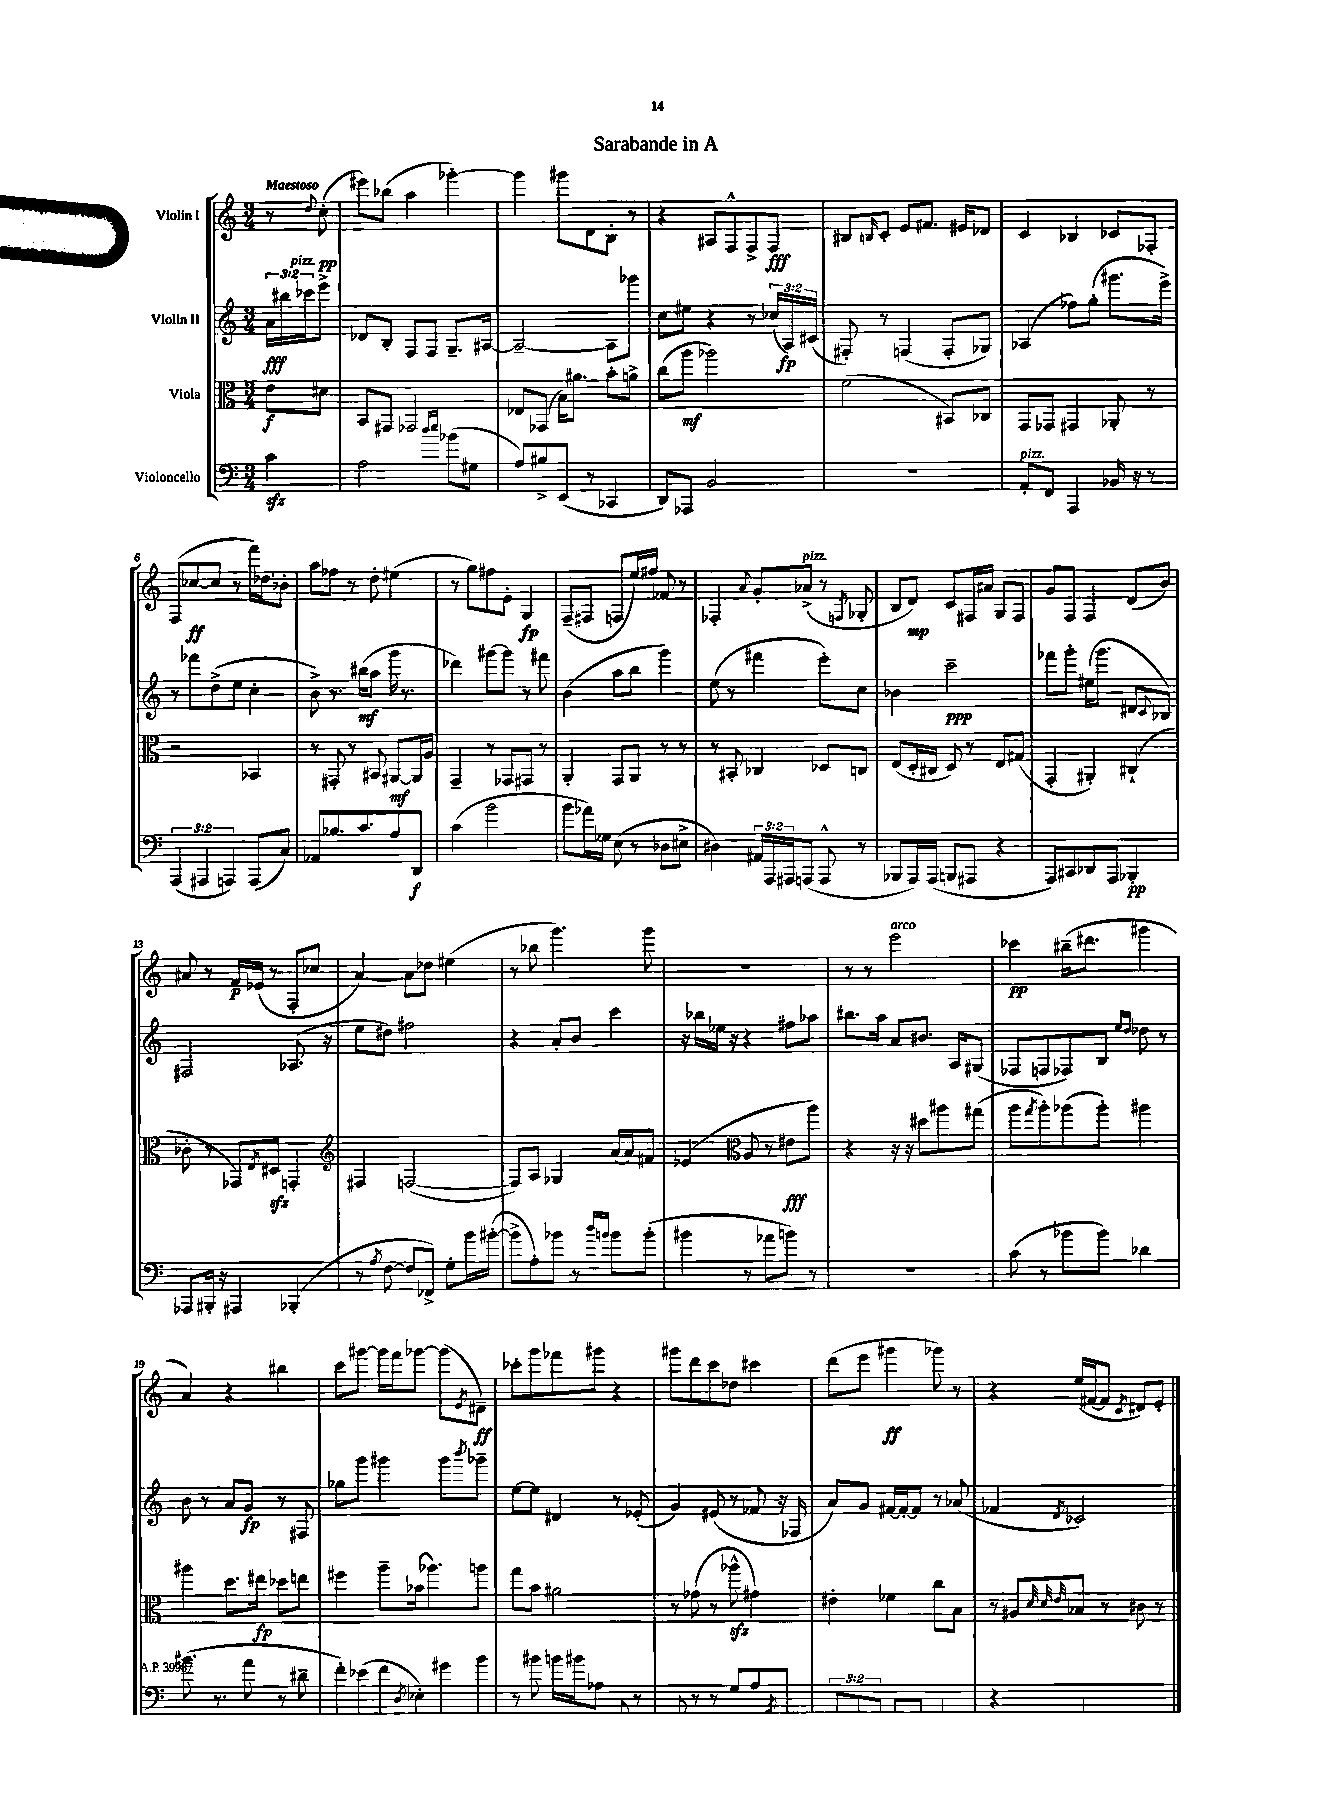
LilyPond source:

\header { title = "Sarabande in A" }
<<
\new StaffGroup <<
\new Staff = "s0" \with { instrumentName = "Violin I" } {
    \clef treble \key c \major \numericTimeSignature \time 3/4 \partial 4 \tempo "Maestoso"
    r8 \appoggiatura { d''8 } c''8-.\pp( |
    eis'''8) bes''8( a''4 ges'''4~-.) |
    ges'''4 gis'''8 d'8 b8-. r8 |
    r4 ais8 f8-^ f8-> f8\fff |
    bis8 \grace { b16 } c'8-. e'8 fis'8. eis'16 des'8 |
    c'4 bes4 ces'8 fes8-. |
    f8( ces''8~\ff ces''8 r8 f'''16) des''16 bes'8-. |
    a''8 fes''8 r8 d''8-. eis''4( |
    r8 g''8) fis''8 e'8-. g4\fp |
    f8--( fis8 f8 e''16) fis''16 fes'8 r8 |
    fes4-. \appoggiatura { a'8 } g'8-. aes'8->^\markup { \italic "pizz." }( r8 \acciaccatura { f8 } ges8-. |
    b8 d'8\mp) c'8 fis16 ais'16 g8 fis8 |
    g'8 f8 f4 d'8( b'8) |
    ais'8 r8 f'16\p ees'16( r8 f8-. ces''8 |
    a'4~) a'8 des''8 eis''4( |
    r8 bes''8 g'''4.) g'''8 |
    R2. |
    r8 r8 e'''2^\markup { \italic "arco" } |
    ces'''4\pp bis''16--( dis'''8. gis'''4 |
    a'4) r4 bis''4 |
    c'''8 gis'''8~ gis'''16 f'''16 ges'''8~ ges'''8( \acciaccatura { e'8 } dis'8--\ff) |
    ces'''8-. g'''8 fes'''8 gis'''8 r4 |
    gis'''8 d'''8 c'''8 des''8 cis'''4 |
    d'''8( e'''8 gis'''4\ff ges'''8) r8 |
    r4 e''16( fis'16~ fis'8 \acciaccatura { c'8 } dis'8) e'8-. \bar "|." |
}
\new Staff = "s1" \with { instrumentName = "Violin II" } {
    \clef treble \key c \major \numericTimeSignature \time 3/4 \override Staff.TupletNumber.text = #tuplet-number::calc-fraction-text \partial 4
    \tuplet 3/2 { a'16\fff bis''16 ces'''16^\markup { \italic "pizz." } } e'''8-> |
    des'8 b8-. f8 f8 g8.-- ais16~ |
    ais2~-- ais8 ges'''8 |
    c''8 eis''8 r4 r8 \tuplet 3/2 { ces''16( a16\fp) cis'16( } |
    fis8-.) r8 f4( f8-. ges8) |
    aes4( fes''8) g''8-.( gis'''8. e'''16->) |
    r8 fes'''8 d''8->( e''8 c''4-. |
    b'8->) r8. bis''16\mf( a''8 g'''16 r8. |
    des'''4) gis'''8~ gis'''8 r8 fis'''8 |
    b'4( a''8 b''8 g'''4) |
    e''8( r8 fis'''4 e'''8-.) c''8 |
    bes'4 c'''2--\ppp |
    fes'''8 g'''8-. eis''16( g'''8. dis'8 \appoggiatura { c'8 } bes8) |
    fis2 aes8.( r16 |
    e''8 dis''8) fis''2 |
    r4 a'8-. b'8 c'''4 |
    r16 bes''16 ees''16 r16 r4 fis''8 aes''8 |
    bis''8. a''16 a'8 bis'8. a16 gis8( |
    fes8 f8 fes8) b8 \grace { e''16 d''16 } des''8 r8 |
    b'8 r8 a'8 g'8\fp r8 fis8 |
    ges''8 g'''8 gis'''4 gis'''8 \acciaccatura { b'''8 } ges'''8-- |
    e''8~ e''8 dis'4 r8 ees'8-.( |
    g'4) eis'8( r8 fes'8 r16 fes16 |
    a'8) g'8 fis'16~ fis'16~-. fis'8 r8 aes'8( |
    fes'4 \acciaccatura { d'8 } ces'2) \bar "|." |
}
\new Staff = "s2" \with { instrumentName = "Viola" } {
    \clef alto \key c \major \numericTimeSignature \time 3/4 \partial 4
    e'8\f dis'8 |
    b,8 gis,8 ges,2 |
    ees8 ges,8( b16) ais'8. b'8-. a'8-> |
    c''8( a''8\mf aes''2) |
    f'2( bis,8) ces8 |
    g,8 ges,8 gis,4 aes,8-. r8 |
    r2 bes,4 |
    r8 gis,8-. r8 bis,8 ais,8~\mf ais,16 a16 |
    g,4-- r8 ges,8 gis,8 r8 |
    a,4-. g,8 a,8 r8 r8 |
    r8 bis,8-. ces4 des8 c8 |
    e8( d16-. cis16 d8) r8 e8 gis8( |
    g,4-. ais,4-.) cis4-!( |
    ces'8-. r8 ges,8) \acciaccatura { e8 } dis8\sfz g,4-. |
    \clef treble fis4 f2~( |
    f8) a8 ges4 a'16( a'16) fis'8 |
    ees'4( \clef alto a8 r8 eis'8\fff a''8) |
    r4 r16 r16 dis''8 ais''8 gis''8( |
    a''8 \acciaccatura { g''8 } a''8-.) aes''8( aes''8-.) ais''4 |
    ais''4 d''8. eis''16\fp des''8 e''8 |
    fis''4 a''8-- bes'16( aes''8.) a''8 |
    g''8 b'8 ais'2 |
    r8 ges'8( r8 aes''8-^\sfz gis'4) |
    eis'4-. fes'4 c''8 b8 |
    r8 ais8 \grace { d'32 d'32 e'32 } bes8 r8 cis'8 r8 \bar "|." |
}
\new Staff = "s3" \with { instrumentName = "Violoncello" } {
    \clef bass \key c \major \numericTimeSignature \time 3/4 \override Staff.TupletNumber.text = #tuplet-number::calc-fraction-text \partial 4
    c'4\sfz |
    a2 \grace { d''16 e''16 } bes'8( gis8 |
    a8) bis8-> e,8( r8 ces,4 |
    d,8) aes,,8 b,2 |
    r2. |
    a,8-.^\markup { \italic "pizz." } f,8 a,,4 bes,16 r16 r8 |
    \tuplet 3/2 { a,,4( ais,,4 a,,4) } a,,8( c8) |
    aes,8 bes8. c'8. a8 d,8\f |
    c'4( b'2 |
    b'8 aes'16) ges16 e8( r8 des8 eis8-> |
    dis4) \tuplet 3/2 { ais,16 a,,16 ais,,16 } a,,8( a,,8-^ r8 |
    bes,,8 a,,16) a,,16( b,,8 ais,,8 r4 |
    a,,8) cis,8 des,8 a,,8 bes,,4-.\pp |
    aes,,8 bis,,16-. r16 ais,,4 bes,,4-.( |
    r8 \acciaccatura { a8 } f8~ f8 fes,8->) g8-. b'16 bis'16~-.( |
    bis'8-> a8-.) bes'8 r8 \grace { d''16 b'16 } b'8 b'8-.( |
    bis'4 r8 aes'8 b'8) r8 |
    R2. |
    c'8( r8 bes'8 bes'8) des'4 |
    bis'8.( r8. a'8\mp r8 dis'8-- |
    f'8-.) ees'8( f'8 \acciaccatura { d8 } ees8-.) gis'8 b'8 |
    r8 bis'8 b'16 bis'16 aes8 d,8 r8 |
    e,8 r8 r8 g8 a8 \acciaccatura { g,8 } f,8 |
    \tuplet 3/2 { ces,8-. aes,,8 ais,,8-> } ais,,8 a,,8 ais,,4 |
    r4 cis,2 \bar "|." |
}
>>
>>
